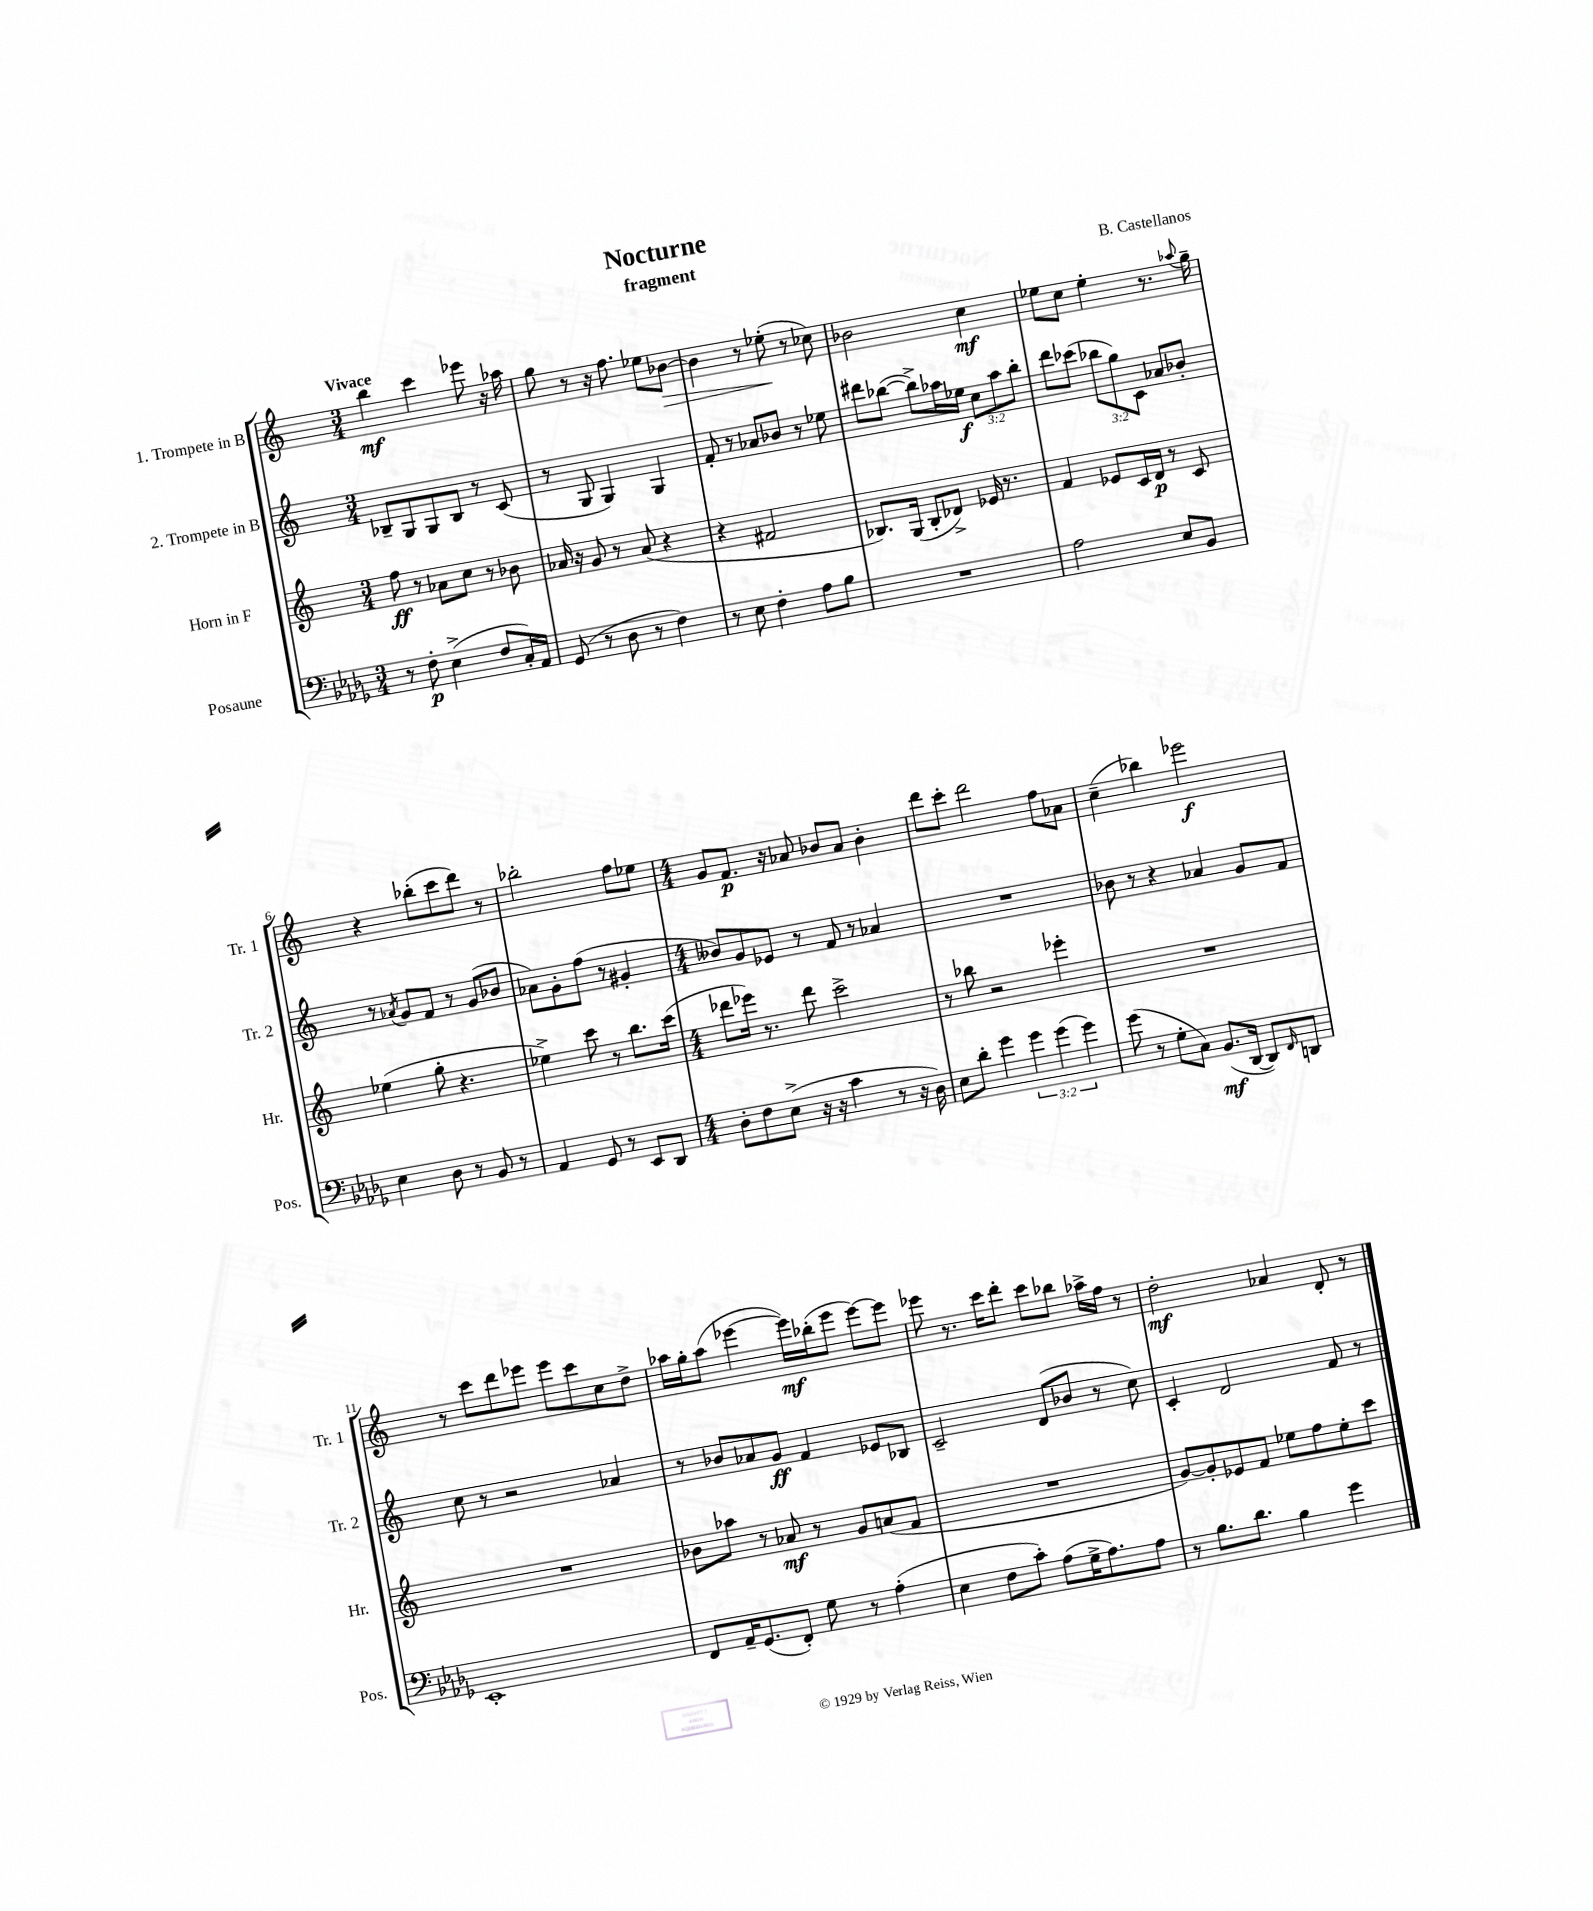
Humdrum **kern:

**kern	**kern	**kern	**kern
*staff4	*staff3	*staff2	*staff1
*clefF4	*clefG2	*clefG2	*clefG2
*k[b-e-a-d-g-]	*k[]	*k[]	*k[]
*M3/4	*M3/4	*M3/4	*M3/4
8r	8ff	8B-~	4bb
8F'	8r	8G	.
(4E-^	8a-	8G	4ccc
.	8cc	8B-	.
8F	8r	8r	8eee-
16C')	8b-	(8c	16r
16AA-	.	.	16aa-
=	=	=	=
(8GG-	16a-	8r	8gg
.	16r	.	.
8r	8g	8G	8r
8D-	8r	4G)	16r
.	.	.	8.ff
8r	(8a-	.	.
4F)	4r	4G	8ee-
.	.	.	[8b-
=	=	=	=
8r	4r	8f'	4b-]
8E-	.	8r	.
4F'	2f#	8a-	8r
.	.	8b-	(8ee-'
8A-	.	8r	8r
8B-	.	8ee-	8cc-)
=	=	=	=
2.r	8.B-)	8ddd#	2b-
.	.	([8bb-	.
.	(16G	.	.
.	8B-'	8bb-^])	.
.	8d-^)	16aa-	.
.	.	16ee-	.
.	16e-	12cc	4cc
.	8.r	.	.
.	.	12aa-	.
.	.	12bb-'	.
=	=	=	=
2A-	4f	8ddd	8ee-
.	.	(8ccc-	8cc
.	8e-	12bb-	4ee-'
.	.	12gg)	.
.	16c	.	.
.	.	12c	.
.	16d	.	.
8E-	8r	8a-	8.r
8BB-	8c	8b-'	.
.	.	.	8qqaa-
.	.	.	16gg~
=	=	=	=
4E-	(4ee-	8r	4r
.	.	8qa-	.
.	.	8g	.
8D-	8gg'	8f	(8bb-'
8r	4.r	8r	8ccc
8BB-	.	(8g	8ddd)
8r	.	8b-	8r
=	=	=	=
4AA-	4ee-^)	8a-)	2bb-'
.	.	8g'	.
8GG-	8ccc	(8ff	.
8r	8r	8r	.
8EE-	8.bb	4g#'	8ff
8DD-	.	.	8ee-
.	(16ccc	.	.
=	=	=	=
*M4/4	*M4/4	*M4/4	*M4/4
8D-'	8ddd-	8b--)	8g
8F	16eee-)	8g	8.f
.	8.r	.	.
(8E-^	.	8e-	.
.	.	.	16r
16r	8ddd-	8r	8a-
16r	.	.	.
4c	2ccc^	8f	8b-
.	.	8r	8a-
8r	.	4a-	4b-'
16r	.	.	.
16D-)	.	.	.
=	=	=	=
8E-	8r	1r	8ddd
8d-'	8bb-	.	8ccc'
4g-	2r	.	2ddd
6g-	.	.	.
(6g-	.	.	.
.	4eee-'	.	8ff
6g-)	.	.	.
.	.	.	8a-
=	=	=	=
(8g-	1r	8b-	(4cc~
8r	.	8r	.
8G-'	.	4r	4bb-)
8C)	.	.	.
(8.BB-	.	4a-	2eee-
[16DD-	.	.	.
8DD-])	.	8g	.
16qqFF	.	.	.
8DD	.	8f	.
=	=	=	=
1EE-'	1r	8cc	8r
.	.	8r	8ccc
.	.	2r	8ddd
.	.	.	8eee-
.	.	.	8eee-
.	.	.	8ccc
.	.	4a-	8cc
.	.	.	8dd^
=	=	=	=
8FF	8b-	8r	16aa-
.	.	.	16gg'
16AA-~	8aa-	8b-	(8aa-
(8.GG-	.	.	.
.	8r	8a-	[4eee-
8FF')	8a-	8g	.
8G-	8r	4f	16eee-])
.	.	.	(16bb-'
8r	8g	.	8eee-
(4A-'	(8a	8e-	[8eee-)
.	8f	8B-	8eee-]
=	=	=	=
4E-	1r	2c~	8eee-
.	.	.	8.r
8F	.	.	.
.	.	.	16ccc
8c')	.	.	8ddd'
(8A-	.	(8d	8ccc
16G-^	.	8b-	8bb-
8.A-)	.	.	.
.	.	8r	16aa-^
.	.	.	16ff
8A-	.	8cc)	8r
=	=	=	=
8r	[8g)	4c'	2dd'
8.B-	8g']	.	.
.	8e-	2d	.
8.d-	.	.	.
.	8f	.	.
4B-	8ee-	.	4a-
.	8ff	.	.
4g-	8ee-'	8f	8d'
.	8ccc	8r	8r
==	==	==	==
*-	*-	*-	*-
